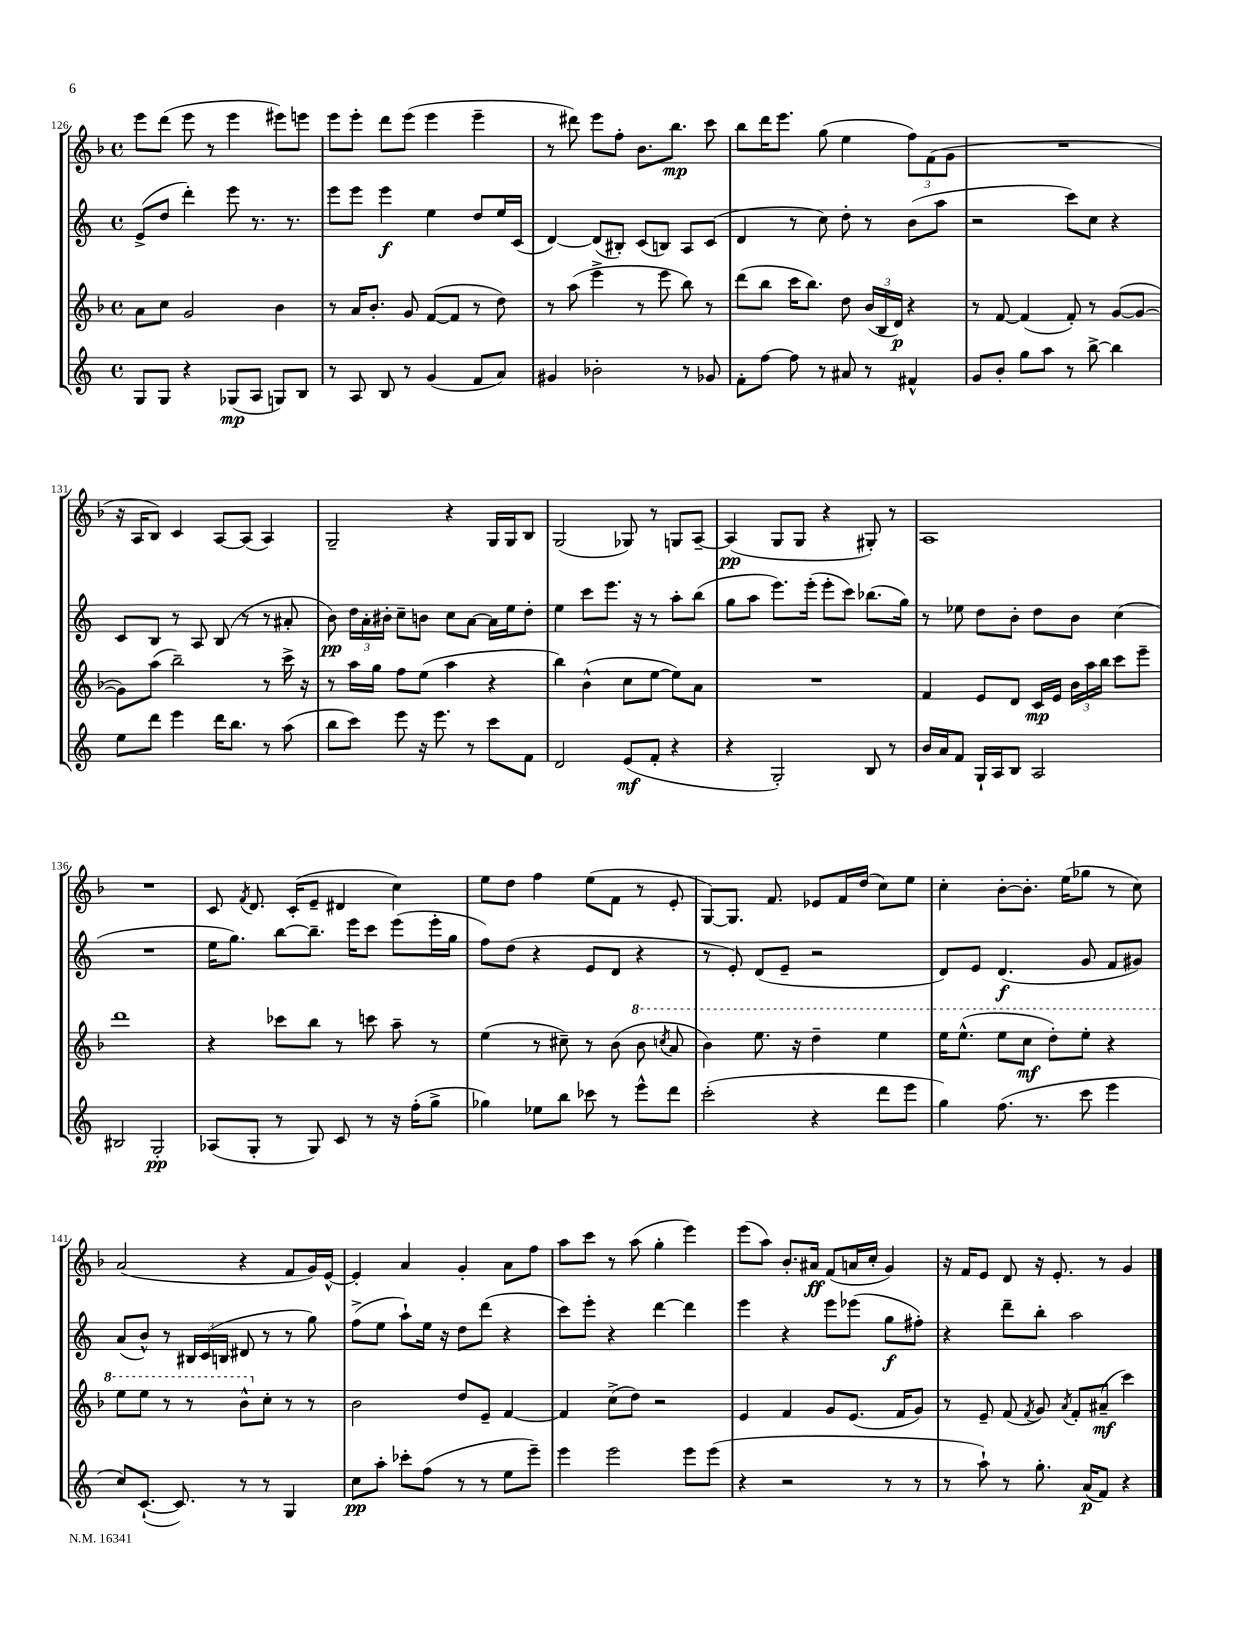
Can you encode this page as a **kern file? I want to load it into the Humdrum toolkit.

**kern	**dynam	**kern	**dynam	**kern	**dynam	**kern	**dynam
*part4	*part4	*part3	*part3	*part2	*part2	*part1	*part1
*staff4	*staff4	*staff3	*staff3	*staff2	*staff2	*staff1	*staff1
*clefG2	*	*clefG2	*	*clefG2	*	*clefG2	*
*k[]	*	*k[b-]	*	*k[]	*	*k[b-]	*
*M4/4	*	*M4/4	*	*M4/4	*	*M4/4	*
*met(c)	*	*met(c)	*	*met(c)	*	*met(c)	*
=126	=126	=126	=126	=126	=126	=126	=126
8G/L	.	8a\L	.	(8e^/L	.	8eee\L	.
8G/J	.	8cc\J	.	8dd/J	.	(8ddd\J	.
4r	.	2g/	.	4ddd'\)	.	8eee\	.
.	.	.	.	.	.	8r	.
(8G-X/L	mp	.	.	8eee\	.	4eee\	.
8A/J	.	.	.	8.r	.	.	.
8Gn/L)	.	4b-\	.	.	.	8eee#X\L)	.
.	.	.	.	8.r	.	.	.
8B/J	.	.	.	.	.	8eeen\J	.
=127	=127	=127	=127	=127	=127	=127	=127
8r	.	8r	.	8eee\L	.	8eee\L	.
8A/	.	16a/KL	.	8eee\J	.	8eee'\J	.
.	.	8.b-'/J	.	.	.	.	.
8B/	.	.	.	4eee\	f	8ddd\L	.
8r	.	8g/	.	.	.	(8eee\J	.
(4g/	.	([8f/L	.	4ee\	.	4eee\	.
.	.	8f/J]	.	.	.	.	.
8f/L	.	8r	.	8dd/L	.	4eee~\	.
8a/J)	.	8dd\)	.	16ee/L	.	.	.
.	.	.	.	(16c/JJ	.	.	.
=128	=128	=128	=128	=128	=128	=128	=128
4g#X/	.	8r	.	[4d/)	.	8r	.
.	.	(8aa\	.	.	.	8ddd#X\)	.
2b-X'\	.	4eee^\	.	(8d/L]	.	8eee\L	.
.	.	.	.	8B#X'/J)	.	8ff'\J	.
.	.	8r	.	(8c/L	.	8.b-\L	.
.	.	8eee\	.	8Bn/J)	.	.	.
.	.	.	.	.	.	8.bb-\J	mp
8r	.	8bb-\)	.	8A/L	.	.	.
8g-X/	.	8r	.	(8c/J	.	8ccc\	.
=129	=129	=129	=129	=129	=129	=129	=129
8f'\L	.	(8ddd\L	.	4d/	.	8bb-\L	.
[8ff\J	.	8bb-\J	.	.	.	16ddd\K	.
.	.	.	.	.	.	8.eee\J	.
8ff\]	.	16ccc\KL	.	8r	.	.	.
.	.	8.bb-\J)	.	.	.	.	.
8r	.	.	.	8cc\)	.	(8gg\	.
8a#X/	.	8dd\	.	8dd'\	.	4ee\	.
8r	.	(24b-/LL	.	8r	.	.	.
.	.	24B-/	.	.	.	.	.
.	.	24d/JJ)	p	.	.	.	.
4f#X^^/	.	4r	.	(8b\L	.	12ff\L)	.
.	.	.	.	.	.	(12f\	.
.	.	.	.	8aa\J	.	.	.
.	.	.	.	.	.	12g\J	.
=130	=130	=130	=130	=130	=130	=130	=130
8g/L	.	8r	.	2r	.	1r	.
8b'/J	.	[8f/	.	.	.	.	.
8gg\L	.	(4f/]	.	.	.	.	.
8aa\J	.	.	.	.	.	.	.
8r	.	8f'/)	.	8ccc\L)	.	.	.
[8bb^\	.	8r	.	8cc\J	.	.	.
4bb\]	.	([8g/L	.	4r	.	.	.
.	.	8g/J_	.	.	.	.	.
!!LO:LB:g=z
=131	=131	=131	=131	=131	=131	=131	=131
8ee\L	.	8g\L])	.	8c/L	.	16r	.
.	.	.	.	.	.	16A/KL	.
8ddd\J	.	(8aa\J	.	8B/J	.	8B-/J)	.
4eee\	.	2bb-~\)	.	8r	.	4c/	.
.	.	.	.	8A/	.	.	.
16ddd\KL	.	.	.	(8B/	.	[8A/L	.
8.bb\J	.	.	.	.	.	.	.
.	.	.	.	8r	.	(8A/J]	.
8r	.	8r	.	8r	.	4A/)	.
(8aa\	.	16ccc^\	.	8a#X'/	.	.	.
.	.	16r	.	.	.	.	.
=132	=132	=132	=132	=132	=132	=132	=132
8bb\L	.	8r	.	8b\)	pp	2G~/	.
8ccc\J)	.	16aa\LL	.	24dd\LL	.	.	.
.	.	.	.	24a'\	.	.	.
.	.	16gg\JJ	.	.	.	.	.
.	.	.	.	24b#X'\JJ	.	.	.
8eee\	.	8ff\L	.	8cc~\L	.	.	.
16r	.	(8ee\J	.	8bn\J	.	.	.
8.eee\	.	.	.	.	.	.	.
.	.	4aa\	.	8cc\L	.	4r	.
8r	.	.	.	[8a\J	.	.	.
8ccc\L	.	4r	.	16a\LL]	.	16G/LL	.
.	.	.	.	16ee\J	.	16G/J	.
8f\J	.	.	.	8dd'\J	.	8B-/J	.
=133	=133	=133	=133	=133	=133	=133	=133
2d/	.	4bb-\)	.	4ee\	.	(2G/	.
.	.	(4b-^^\	.	8ccc\L	.	.	.
.	.	.	.	8.eee\J	.	.	.
(8e/L	mf	8cc\L	.	.	.	8G-X/)	.
.	.	.	.	16r	.	.	.
8f'/J	.	[8ee\J	.	8r	.	8r	.
4r	.	8ee\L])	.	8aa'\L	.	8Gn/L	.
.	.	8a\J	.	(8bb\J	.	[8A~/J	.
=134	=134	=134	=134	=134	=134	=134	=134
4r	.	1r	.	8gg\L	.	(4A/]	pp
.	.	.	.	8aa\J	.	.	.
2G'/)	.	.	.	8.eee\L)	.	8G/L	.
.	.	.	.	.	.	8G/J	.
.	.	.	.	(16eee'\Jk	.	.	.
.	.	.	.	8eee'\L	.	4r	.
.	.	.	.	8ccc\J)	.	.	.
8B/	.	.	.	(8.bb-X\L	.	8G#X'/)	.
8r	.	.	.	.	.	8r	.
.	.	.	.	16gg\Jk)	.	.	.
=135	=135	=135	=135	=135	=135	=135	=135
16b/LL	.	4f/	.	8r	.	1A	.
16a/J	.	.	.	.	.	.	.
8f/J	.	.	.	8ee-X\	.	.	.
16G`/LL	.	8e/L	.	8dd\L	.	.	.
16A/J	.	.	.	.	.	.	.
8B/J	.	8d/J	.	8b'\J	.	.	.
2A/	.	16c/LL	mp	8dd\L	.	.	.
.	.	16e/JJ	.	.	.	.	.
.	.	24b-\LL	.	8b\J	.	.	.
.	.	24aa\	.	.	.	.	.
.	.	24bb-\JJ	.	.	.	.	.
.	.	8ccc\L	.	(4cc\	.	.	.
.	.	8eee~\J	.	.	.	.	.
!!LO:LB:g=z
=136	=136	=136	=136	=136	=136	=136	=136
2B#X/	.	1ddd	.	1r	.	1r	.
2G'/	pp	.	.	.	.	.	.
=137	=137	=137	=137	=137	=137	=137	=137
(8A-X/L	.	4r	.	16ee\KL	.	8c/	.
.	.	.	.	8.gg\J)	.	.	.
.	.	.	.	.	.	8qf/	.
8G'/J	.	.	.	.	.	8.d/	.
8r	.	8ccc-X\L	.	[8bb\L	.	.	.
.	.	.	.	.	.	(16c'/KL	.
8G/)	.	8bb-\J	.	8.bb~\J]	.	8e~/J	.
8c/	.	8r	.	.	.	4d#X/	.
.	.	.	.	16eee\KL	.	.	.
8r	.	8cccn\	.	8ccc\J	.	.	.
16r	.	8aa~\	.	(8eee\L	.	4cc\)	.
(16ff'\KL	.	.	.	.	.	.	.
8gg^\J	.	8r	.	16eee'\L	.	.	.
.	.	.	.	16gg\JJ	.	.	.
=138	=138	=138	=138	=138	=138	=138	=138
4gg-X\)	.	(4ee\	.	8ff\L)	.	8ee\L	.
.	.	.	.	(8dd\J	.	8dd\J	.
8ee-X\L	.	8r	.	4r	.	4ff\	.
8bb\J	.	8cc#X~\)	.	.	.	.	.
8ccc-X\	.	8r	.	8e/L	.	(8ee\L	.
8r	.	(8b-\	.	8d/J	.	8f\J	.
*	*	*8va	*	*	*	*	*
8eee^^\L	.	8bb-\	.	4r	.	8r	.
.	.	8qcccn/	.	.	.	.	.
8ddd\J	.	8aa/	.	.	.	8e'/	.
=139	=139	=139	=139	=139	=139	=139	=139
(2ccc'\	.	4bb-\)	.	8r	.	[8G/L)	.
.	.	.	.	8e'/)	.	8.G/J]	.
.	.	8.eee\	.	(8d/L	.	.	.
.	.	.	.	.	.	8.f/	.
.	.	.	.	8e~/J	.	.	.
.	.	16r	.	.	.	.	.
4r	.	4ddd~\	.	2r	.	8e-X/L	.
.	.	.	.	.	.	16f/L	.
.	.	.	.	.	.	(16dd/JJ	.
8ddd\L	.	4eee\	.	.	.	8cc\L)	.
8eee\J	.	.	.	.	.	8ee\J	.
=140	=140	=140	=140	=140	=140	=140	=140
4gg\)	.	16eee\KL	.	8d/L)	.	4cc'\	.
.	.	(8.eee^^\J	.	.	.	.	.
.	.	.	.	8e/J	.	.	.
(8.ff\	.	8eee\L	.	(4.d/	f	[8b-'\L	.
.	.	8ccc\J	mf	.	.	8.b-'\J]	.
8.r	.	.	.	.	.	.	.
.	.	8ddd'\L)	.	.	.	.	.
.	.	.	.	.	.	(16ee\KL	.
8ccc\	.	8eee'\J	.	8g/	.	8gg-X\J	.
4eee\	.	4r	.	8f/L	.	8r	.
.	.	.	.	8g#X/J)	.	8cc\)	.
!!LO:LB:g=z
=141	=141	=141	=141	=141	=141	=141	=141
8cc/L)	.	8eee\L	.	(8a/L	.	(2a/	.
([8.c`/J	.	8eee\J	.	8b^^/J)	.	.	.
.	.	8r	.	8r	.	.	.
8.c/])	.	.	.	.	.	.	.
.	.	8r	.	24B#X/LL	.	.	.
.	.	.	.	(24c/	.	.	.
.	.	.	.	24Bn/JJ	.	.	.
8r	.	8bb-^^\L	.	8d#X/	.	4r	.
*	*	*X8va	*	*	*	*	*
8r	.	8cc'\J	.	8r	.	.	.
4G/	.	8r	.	8r	.	8f/L	.
.	.	8r	.	8gg\)	.	16g/L)	.
.	.	.	.	.	.	[16e^^/JJ	.
=142	=142	=142	=142	=142	=142	=142	=142
8cc\L	pp	2b-\	.	(8ff^\L	.	4e'/]	.
8aa'\J	.	.	.	8ee\J	.	.	.
8ccc-X'\L	.	.	.	8aa`\L)	.	4a/	.
(8ff\J	.	.	.	16ee\Jk	.	.	.
.	.	.	.	16r	.	.	.
8r	.	8dd/L	.	8dd\L	.	4g'/	.
8r	.	8e~/J	.	(8ddd\J	.	.	.
8ee\L	.	[4f/	.	4r	.	8a\L	.
8eee~\J)	.	.	.	.	.	8ff\J	.
=143	=143	=143	=143	=143	=143	=143	=143
4eee\	.	4f/]	.	8ccc\L)	.	8aa\L	.
.	.	.	.	8eee'\J	.	8ccc\J	.
2eee\	.	(8cc^\L	.	4r	.	8r	.
.	.	8dd\J)	.	.	.	(8aa\	.
.	.	2r	.	[4ddd\	.	4gg'\	.
8eee\L	.	.	.	4ddd\]	.	4eee\)	.
(8eee\J	.	.	.	.	.	.	.
=144	=144	=144	=144	=144	=144	=144	=144
4r	.	4e/	.	4eee\	.	(8eee\L	.
.	.	.	.	.	.	8aa\J)	.
2r	.	4f/	.	4r	.	8.b-'/L	.
.	.	.	.	.	.	16a#X/Jk	ff
.	.	8g/L	.	8eee\L	.	(8f/L	.
.	.	(8.e/J	.	(8eee-X\J	.	16an/L	.
.	.	.	.	.	.	16cc'/JJ	.
8r	.	.	.	8gg\L	f	4g/)	.
.	.	16f/KL	.	.	.	.	.
8r	.	8g/J)	.	8ff#X'\J)	.	.	.
=145	=145	=145	=145	=145	=145	=145	=145
8r	.	8r	.	4r	.	16r	.
.	.	.	.	.	.	16f/KL	.
8aa`\)	.	8e~/	.	.	.	8e/J	.
8r	.	(8f/	.	8ddd~\L	.	8d/	.
.	.	8qf/	.	.	.	.	.
8.gg'\	.	8g/)	.	8bb'\J	.	16r	.
.	.	.	.	.	.	8.e'/	.
.	.	8qa/	.	.	.	.	.
.	.	8f'/L	.	2aa\	.	.	.
(16a/KL	p	.	.	.	.	.	.
8f/J)	.	(8a#X~/J	mf	.	.	8r	.
4r	.	4ccc\)	.	.	.	4g/	.
==	==	==	==	==	==	==	==
*-	*-	*-	*-	*-	*-	*-	*-
